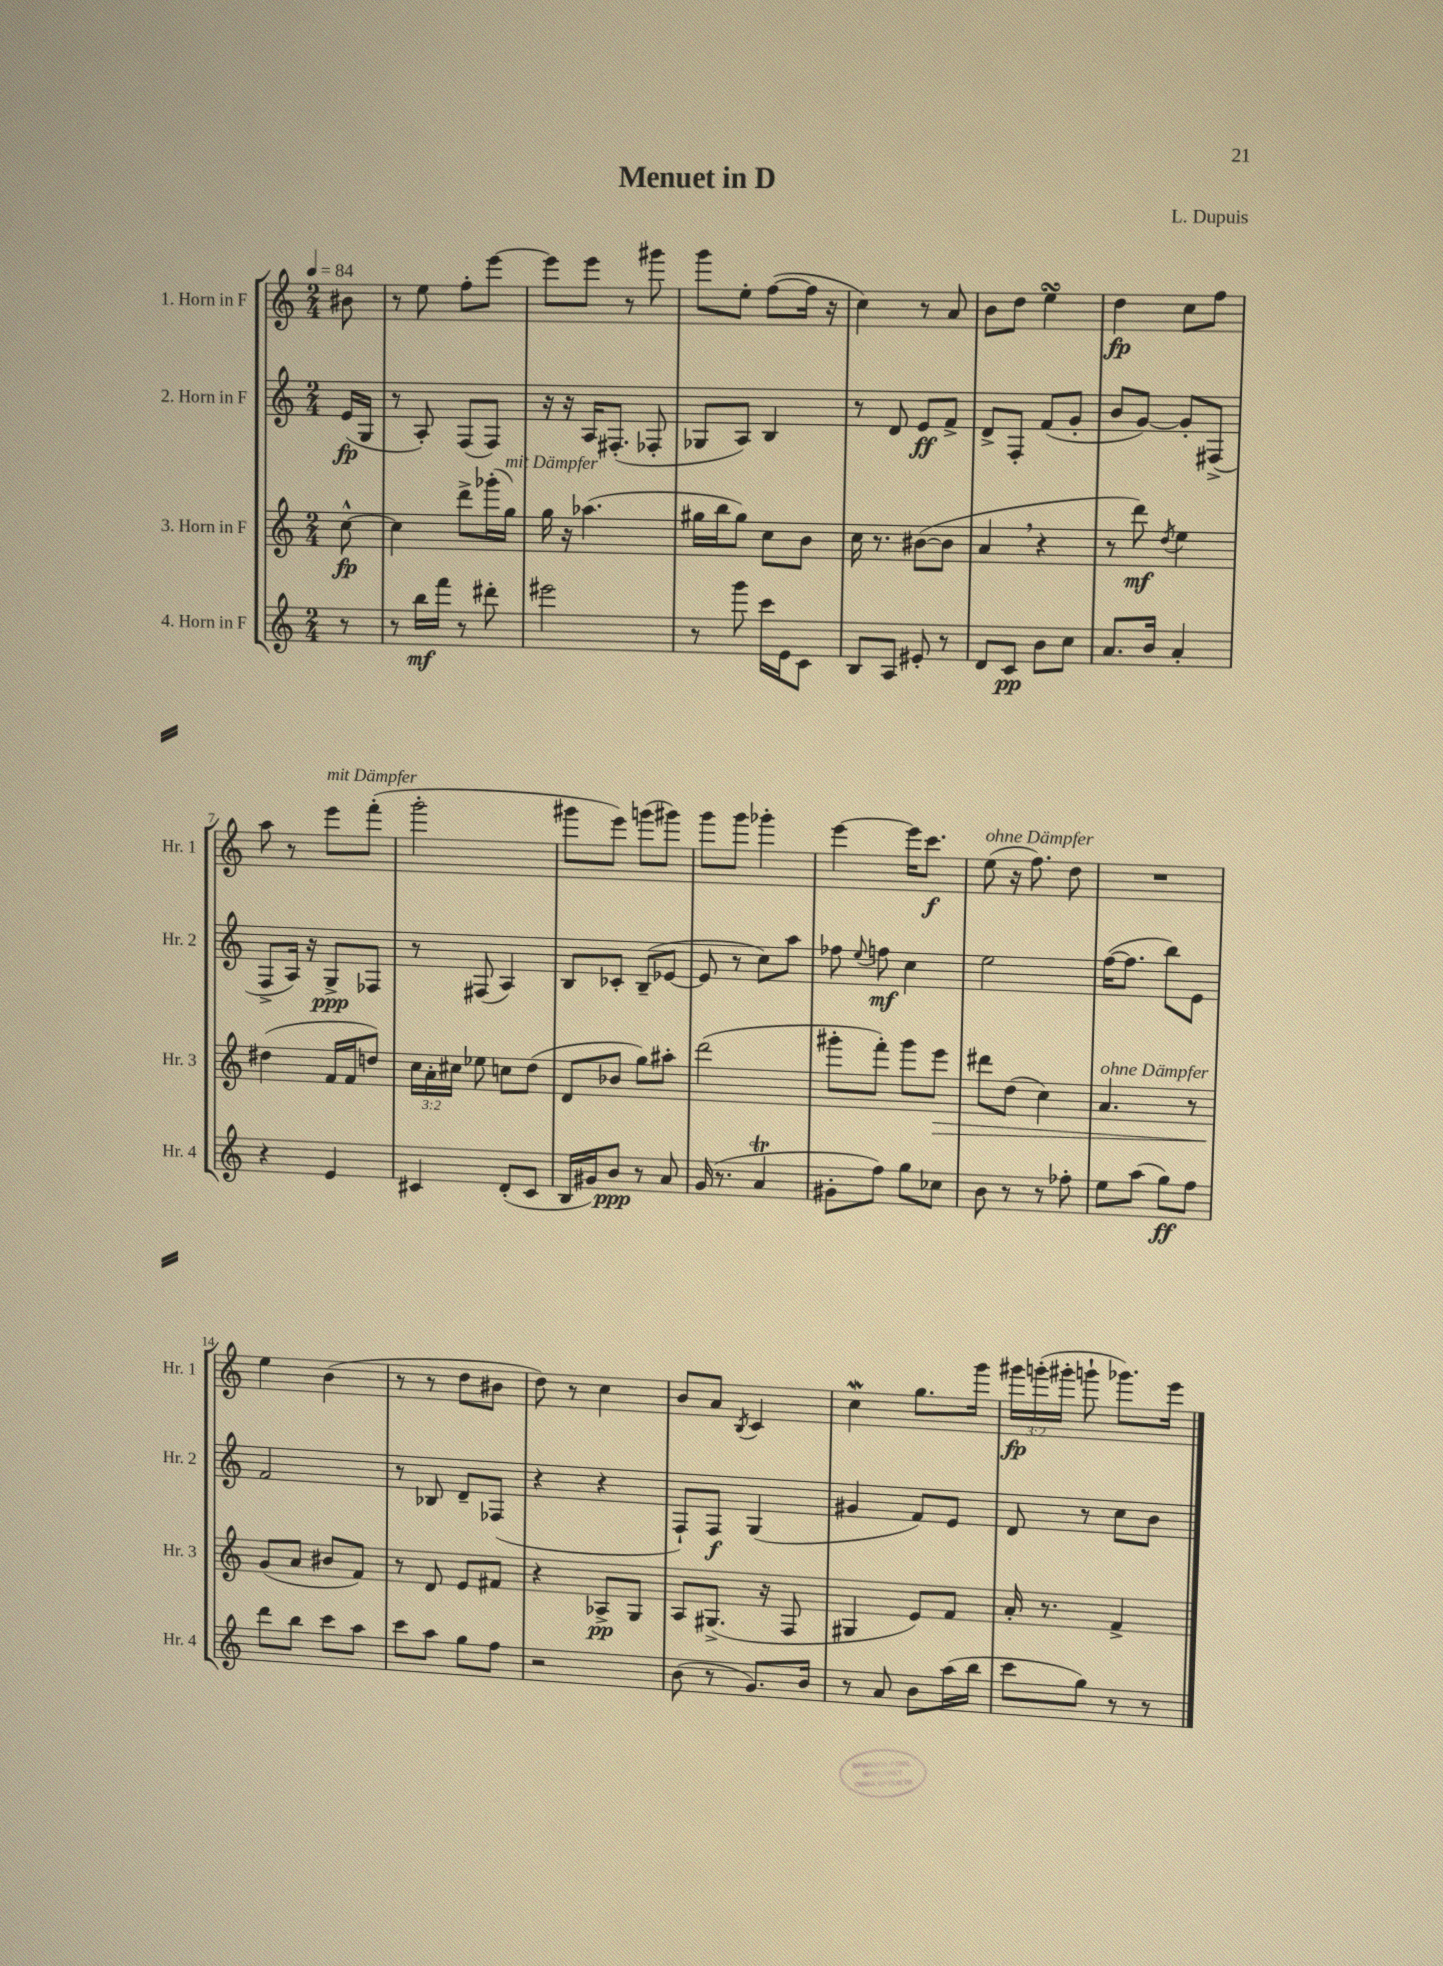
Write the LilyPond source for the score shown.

\header { title = "Menuet in D" composer = "L. Dupuis" }
<<
\new StaffGroup <<
\new Staff = "s0" \with { instrumentName = "1. Horn in F" shortInstrumentName = "Hr. 1" } {
    \clef treble \key c \major \numericTimeSignature \time 2/4 \override Staff.TupletNumber.text = #tuplet-number::calc-fraction-text \partial 8 \tempo 4 = 84
    \autoBeamOff bis'8 |
    r8 e''8 f''8[-. e'''8]~ |
    e'''8[ e'''8] r8 gis'''8 |
    g'''8[ e''8]-. f''8[~( f''16] r16 |
    c''4) r8 a'8 |
    b'8[ d''8] e''4\turn |
    d''4\fp c''8[ f''8] |
    a''8 r8 e'''8[^\markup { \italic "mit Dämpfer" } f'''8]-.( |
    g'''2-. |
    gis'''8[ e'''8]) g'''8[( gis'''8]) |
    g'''8[ g'''8] ges'''4-. |
    e'''4~ e'''16[ c'''8.]\f |
    e''8^\markup { \italic "ohne Dämpfer" }( r16 f''8.) d''8 |
    R2 |
    e''4 b'4( |
    r8 r8 d''8[ bis'8] |
    d''8) r8 c''4 |
    b'8[ a'8] \acciaccatura { b8 } c'4 |
    c''4\mordent g''8.[ g'''16] |
    \tuplet 3/2 { gis'''16[\fp g'''16-.( gis'''16]-. } g'''8-! ges'''8.[) e'''16] \bar "|." |
}
\new Staff = "s1" \with { instrumentName = "2. Horn in F" shortInstrumentName = "Hr. 2" } {
    \clef treble \key c \major \numericTimeSignature \time 2/4 \partial 8
    \autoBeamOff e'16[\fp( g16] |
    r8 a8-.) f8[( f8]) |
    r16 r16 a16[ fis8.]-.( fes8-. |
    ges8[ a8]) b4 |
    r8 d'8 e'8[\ff f'8]-> |
    d'8[-> f8]-. f'8[( g'8]-. |
    b'8[ g'8]~) g'8[-. fis8]->( |
    f8[-> a16]) r16 g8[->\ppp fes8] |
    r8 fis8( a4) |
    b8[ ces'8]-. b8[--( ees'8]~ |
    ees'8 r8 c''8[) a''8] |
    fes''8 \appoggiatura { e''8 } f''8\mf c''4 |
    e''2 |
    f''16[~( f''8.] b''8[) e'8] |
    f'2 |
    r8 bes8 d'8[-- fes8]( |
    r4 r4 |
    f8[-!) f8]\f g4( |
    gis'4 f'8[) e'8] |
    d'8 r8 c''8[ b'8] \bar "|." |
}
\new Staff = "s2" \with { instrumentName = "3. Horn in F" shortInstrumentName = "Hr. 3" } {
    \clef treble \key c \major \numericTimeSignature \time 2/4 \override Staff.TupletNumber.text = #tuplet-number::calc-fraction-text \partial 8
    \autoBeamOff c''8~-^\fp |
    c''4 d'''8[-> ges'''16-.( g''16]^\markup { \italic "mit Dämpfer" }) |
    g''16 r16 aes''4.( |
    gis''16[ b''16 gis''8]) c''8[ b'8] |
    c''16 r8. bis'8[~( bis'8] |
    a'4 \breathe r4 |
    r8 d'''8\mf) \acciaccatura { d''8 } e''4 |
    dis''4( f'16[ f'16 d''8]) |
    \tuplet 3/2 { c''16[ a'16-. cis''16] } ees''8 c''8[ d''8]( |
    d'8[ bes'8] g''8[) ais''8]-. |
    d'''2( |
    gis'''8[-. f'''8]-.) gis'''8[ e'''8]\> |
    dis'''8[ d''8]( c''4) |
    a'4.^\markup { \italic "ohne Dämpfer" } r8 |
    g'8[\!( a'8] bis'8[ f'8]) |
    r8 d'8 e'8[ fis'8] |
    r4 aes8[->\pp g8] |
    a8[ gis8.]->( r16 f8 |
    gis4 e'8[) f'8] |
    a'16-. r8. f'4-> \bar "|." |
}
\new Staff = "s3" \with { instrumentName = "4. Horn in F" shortInstrumentName = "Hr. 4" } {
    \clef treble \key c \major \numericTimeSignature \time 2/4 \partial 8
    \autoBeamOff r8 |
    r8 b''16[\mf f'''16] r8 dis'''8-. |
    eis'''2 |
    r8 g'''8 c'''16[ e'16 c'8] |
    b8[ a8] eis'8-. r8 |
    d'8[ c'8]\pp b'8[ c''8] |
    a'8.[ b'16] a'4-. |
    r4 e'4 |
    cis'4 d'8[-.( cis'8] |
    b16[ gis'16) b'8]\ppp r8 a'8 |
    g'16( r8. a'4\trill |
    gis'8[-. f''8]) g''8[ ces''8] |
    b'8 r8 r8 fes''8-. |
    e''8[ a''8]( g''8[\ff) f''8] |
    d'''8[ b''8] c'''8[ a''8] |
    c'''8[ a''8] g''8[ f''8] |
    r2 |
    b'8( r8 g'8.[) b'16] |
    r8 a'8 b'8[ a''16( b''16] |
    c'''8[ g''8]) r8 r8 \bar "|." |
}
>>
>>
